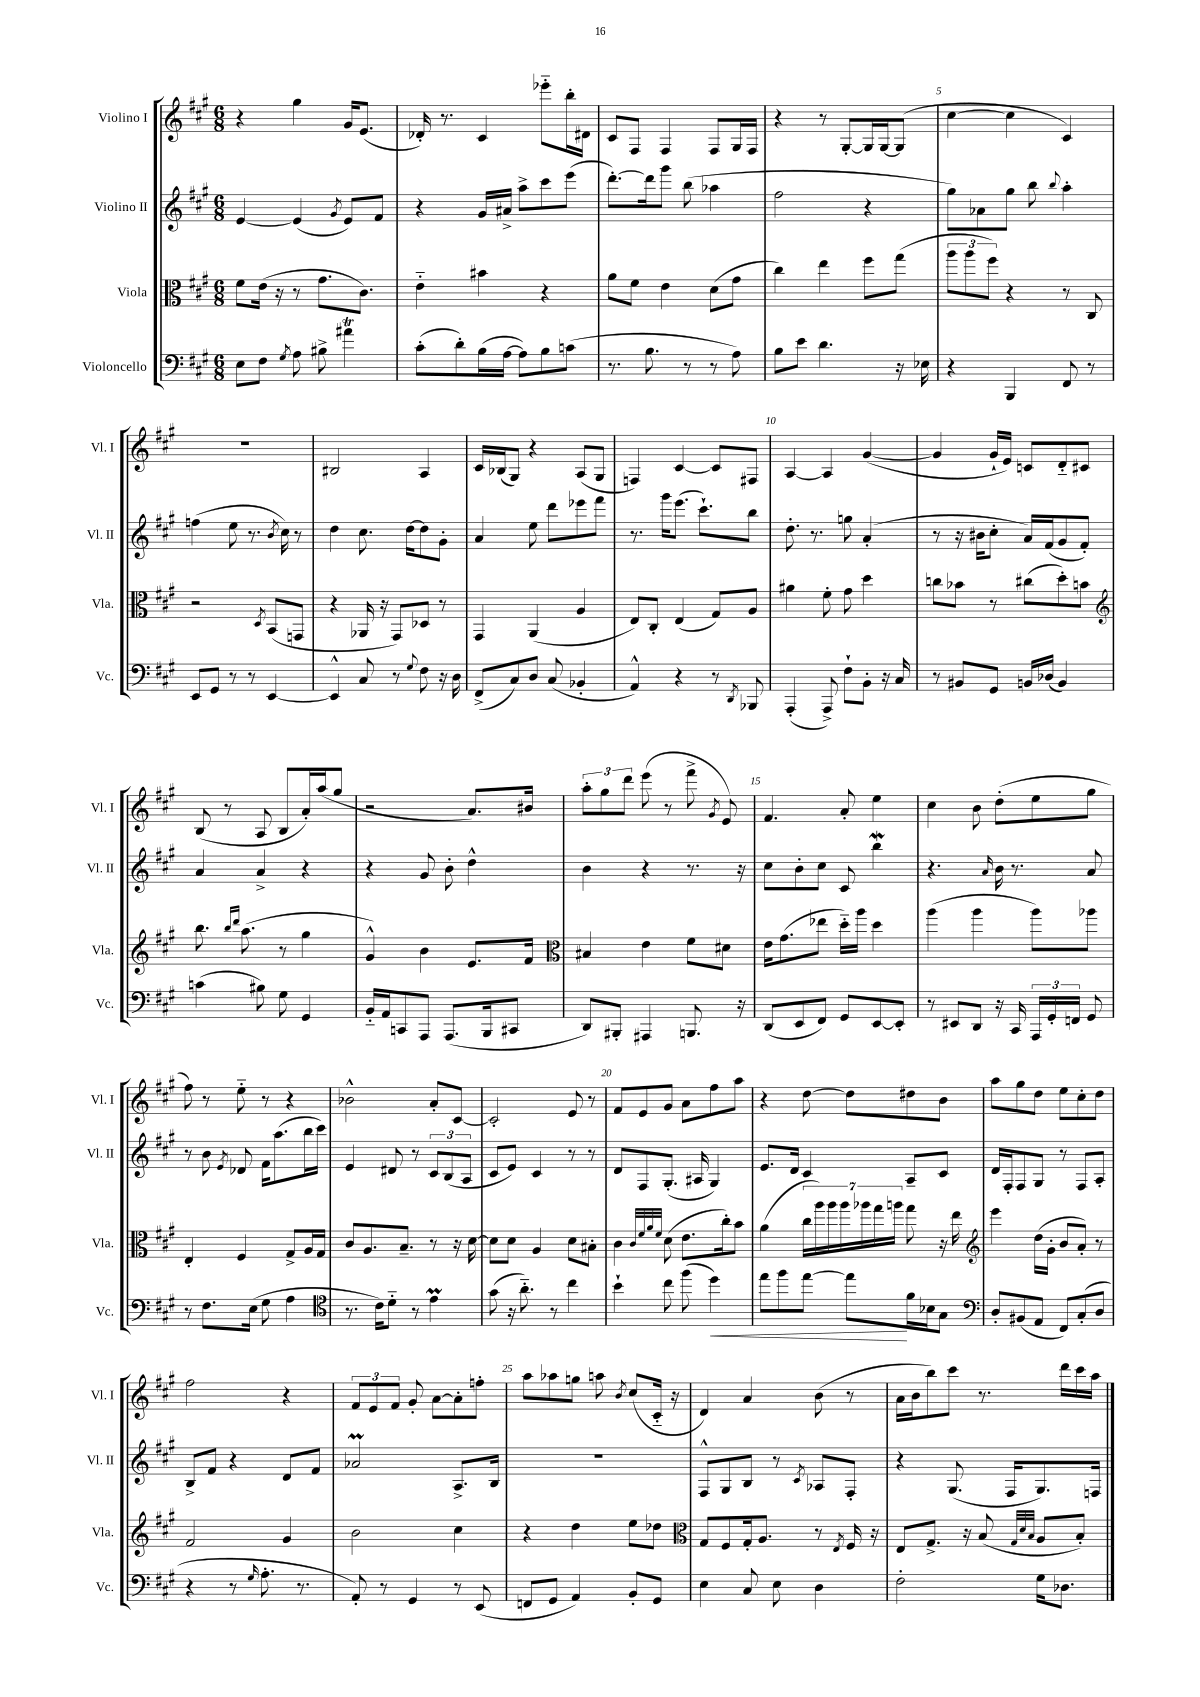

**kern	**kern	**kern	**kern
*staff4	*staff3	*staff2	*staff1
*clefF4	*clefC3	*clefG2	*clefG2
*k[f#c#g#]	*k[f#c#g#]	*k[f#c#g#]	*k[f#c#g#]
*M6/8	*M6/8	*M6/8	*M6/8
8E	8f#	[4e	4r
8F#	(16e	.	.
.	16r	.	.
8qG#	.	.	.
8A	8r	(4e]	4gg#
8B#^	8.g#	.	.
.	.	8qg#	.
4a#	.	8e)	16g#
.	8.c#)	.	(8.e
.	.	8f#	.
=	=	=	=
(8c#'	4e'~	4r	16d-')
.	.	.	8.r
8d')	.	.	.
(16B	4b#	16g#	4c#
[16A	.	16a#^	.
8A])	.	8aa^	.
8B	4r	8ccc#	8eee-'~
(8c	.	(8eee	16bb'
.	.	.	16d#
=	=	=	=
8.r	8a	[8.ddd')	8c#
.	8f#	.	8F#
8.B	.	16ddd]	.
.	4e	8ggg#	4F#
8r	.	(8bb	.
8r	(8d	4aa-	8F#
8A)	8g#	.	16G#
.	.	.	16F#
=	=	=	=
8B	4cc#)	2ff#	4r
8e	.	.	.
4.d	4ee	.	8r
.	.	.	[8G#'
.	8ff#	4r	16G#]
.	.	.	[16G#
16r	(8gg#	.	(8G#]
16E-	.	.	.
=	=	=	=
4r	12aa	8gg#)	[4cc#
.	12aa	.	.
.	.	8a-	.
.	12ff#)	.	.
4BBB	4r	8gg#	4cc#]
.	.	8bb	.
.	.	8qqbb	.
8FF#	8r	4aa'	4c#)
8r	8C#	.	.
=	=	=	=
8EE	2r	(4ff	2.r
8GG#	.	.	.
8r	.	8ee	.
8r	.	8.r	.
.	8qD	.	.
[4EE	(8BB	.	.
.	.	8qb	.
.	.	16cc#)	.
.	8GG	8r	.
=	=	=	=
4EE^^]	4r	4dd	2B#
8C#	16AA-	8.cc#	.
.	16r	.	.
8r	8GG#)	.	.
.	.	[16dd	.
8qqG#	.	.	.
8F#	8D-	8dd]	4A
16r	8r	8g#'	.
16D	.	.	.
=	=	=	=
(8FF#^	4GG#	4a	16c#
.	.	.	(16B-
8C#)	.	.	8G#)
8D	(4AA	8ee	4r
(8C#	.	8ddd	.
4BB-'	4A	8eee-	(8A
.	.	8fff#	8G#
=	=	=	=
4AA^^)	8E)	8.r	4F)
.	8C#'	.	.
.	.	16ggg#	.
4r	(4E	(8.eee	[4c#
.	.	8.ccc#`)	.
8r	8G#)	.	8c#]
8qDD	.	.	.
8BBB-	8A	8bb	8F#
=	=	=	=
(4AAA'	4a#	8.dd'	[4A
.	.	8.r	.
8AAA^)	8f#'	.	4A]
8F#`	8g#	8gg	.
8BB'	4dd	(4a'	([4g#
16r	.	.	.
16C#	.	.	.
=	=	=	=
8r	8cc	8r	4g#]
8BB#	8b-	16r	.
.	.	16b#	.
8GG#	8r	8cc#'	16g#`
.	.	.	16e)
16BB	(8cc#	16a)	8c
(16D-	.	(16f#	.
4BB)	8dd')	8g#	8d'~
.	8b	8f#')	8c#
=	=	=	=
*	*clefG2	*	*
(4c	8.bb	4a	(8B
.	.	.	8r
.	16qqbb	.	.
.	16qqddd	.	.
.	(8.aa	.	.
8B#)	.	4a^	8A
8G#	8r	.	8B
4GG#	4gg#	4r	16a')
.	.	.	(16aa
.	.	.	8gg#
=	=	=	=
16BB'~	4g#^^)	4r	2r
16AA	.	.	.
8CC	.	.	.
8AAA	4b	8g#	.
(8.AAA	.	8b'	.
.	8.e	4dd^^	8.a)
16BBB	.	.	.
8CC#	.	.	.
.	16f#	.	16b#
=	=	=	=
*	*clefC3	*	*
8DD)	4B#	4b	12aa'
.	.	.	12gg#
8BBB#'	.	.	.
.	.	.	12ddd
4AAA#	4e	4r	(8eee
.	.	.	8r
8.BBB	8f#	8.r	8fff#^
.	.	.	8qg#
.	8d#	.	8e)
16r	.	16r	.
=	=	=	=
(8DD	16e	8cc#	4.f#
.	(8.g#	.	.
8EE	.	8b'	.
8FF#)	8ee-	8cc#	.
8GG#	16dd'~)	8c#	8a'
.	16aa	.	.
[8EE	4dd	4bb	4ee
8EE']	.	.	.
=	=	=	=
8r	(4aa	4.r	4cc#
8EE#	.	.	.
8DD	4aa	.	8b
.	.	16qqa	.
16r	.	16b	(8dd'
16CC#	.	8.r	.
24AAA	8aa)	.	8ee
24GG#'	.	.	.
24FF	.	.	.
8GG#	8aa-	8a	8gg#
=	=	=	=
8r	4E'	8r	8ff#)
8.F#	.	8b	8r
.	.	8qe	.
.	4F#	8d-	8ee'~
(16E	.	.	.
8G#	.	16f#	8r
.	.	(8.aa	.
4A	8G#^	.	4r
.	16A	16bb	.
.	16G#	16ccc#)	.
=	=	=	=
*clefC4	*	*	*
8.r	8c#	4e	2b-^^
.	8.A	.	.
16c#)	.	.	.
8d'~	.	8d#	.
.	8.B~	.	.
8r	.	8r	.
4e	8r	12c#	8a'
.	.	(12B	.
.	16r	.	[8c#
.	.	12A	.
.	[16d	.	.
=	=	=	=
(8g#	8d]	8c#	2c#']
16r	8d	8e)	.
8.a'~)	.	.	.
.	4A	4c#	.
8r	.	.	.
4cc#	8d	8r	8e
.	8B#'	8r	8r
=	=	=	=
4b`	4c#	8d	8f#
.	.	8F#	8e
.	32qqc#	.	.
.	32qqf#	.	.
.	32qqa	.	.
.	32qqf#	.	.
8cc#	(8d	(8.G#'	8g#
(8ff#	8.e	.	8a
.	.	16A#	.
4dd)	.	4G#)	8ff#
.	16cc#')	.	.
.	8b	.	8aa
=	=	=	=
8ee	(4a	8.e	4r
8ff#	.	.	.
.	.	16d	.
[8ee	28cc#	4c#	[8dd
.	28aa)	.	.
.	28aa	.	.
.	28aa	.	.
8ee]	.	.	8dd]
.	28aa-	.	.
.	28gg#	.	.
.	28aa	.	.
16f#	8gg#	8A~	8dd#
16B-	.	.	.
8G#	16r	8c#	8b
.	16ee	.	.
=	=	=	=
*clefF4	*clefG2	*	*
8D'	4eee	16d	8aa
.	.	16F#'	.
(8BB#	.	8F#	8gg#
8AA	(16dd	8G#	8dd
.	16g#'	.	.
8FF#)	8b	8r	8ee
(8C#'	8a')	8F#	8cc#'
8D	8r	8A'	8dd
=	=	=	=
4r	2f#	8B^	2ff#
.	.	8f#	.
8r	.	4r	.
16qqG#	.	.	.
8.A'	.	.	.
.	4g#	8d	4r
8.r	.	.	.
.	.	8f#	.
=	=	=	=
8AA')	2b	2a-	12f#
.	.	.	12e
8r	.	.	.
.	.	.	12f#
4GG#	.	.	8g#'
.	.	.	[8a
8r	4cc#	8.A^	8a']
(8EE	.	.	8ff'
.	.	16B	.
=	=	=	=
8FF	4r	2.r	8aa
8GG#	.	.	8aa-
4AA)	4dd	.	8gg
.	.	.	8aa
.	.	.	8qb
8BB'	8ee	.	(8cc#
8GG#	8dd-	.	16c#'~
.	.	.	16r
=	=	=	=
*	*clefC3	*	*
4E	8G#	8F#^^	4d)
.	8F#	8G#	.
8C#	16G#'	8B	4a
.	8.A	.	.
8E	.	8r	.
.	.	8qc#	.
4D	8r	8A-	(8b
.	8qE	.	.
.	16F#	8F#'	8r
.	16r	.	.
=	=	=	=
2F#'	8E	4r	16a
.	.	.	16b
.	8.G#^	.	8bb)
.	.	(8.G#	8ccc#
.	16r	.	.
.	(8B	.	8.r
.	.	16F#	.
.	32qqG#	.	.
.	32qqd	.	.
.	32qqB	.	.
16G#	8A	8.G#)	.
8.D-	.	.	16ddd
.	8B')	.	16ccc#
.	.	16F	16aa
==	==	==	==
*-	*-	*-	*-
